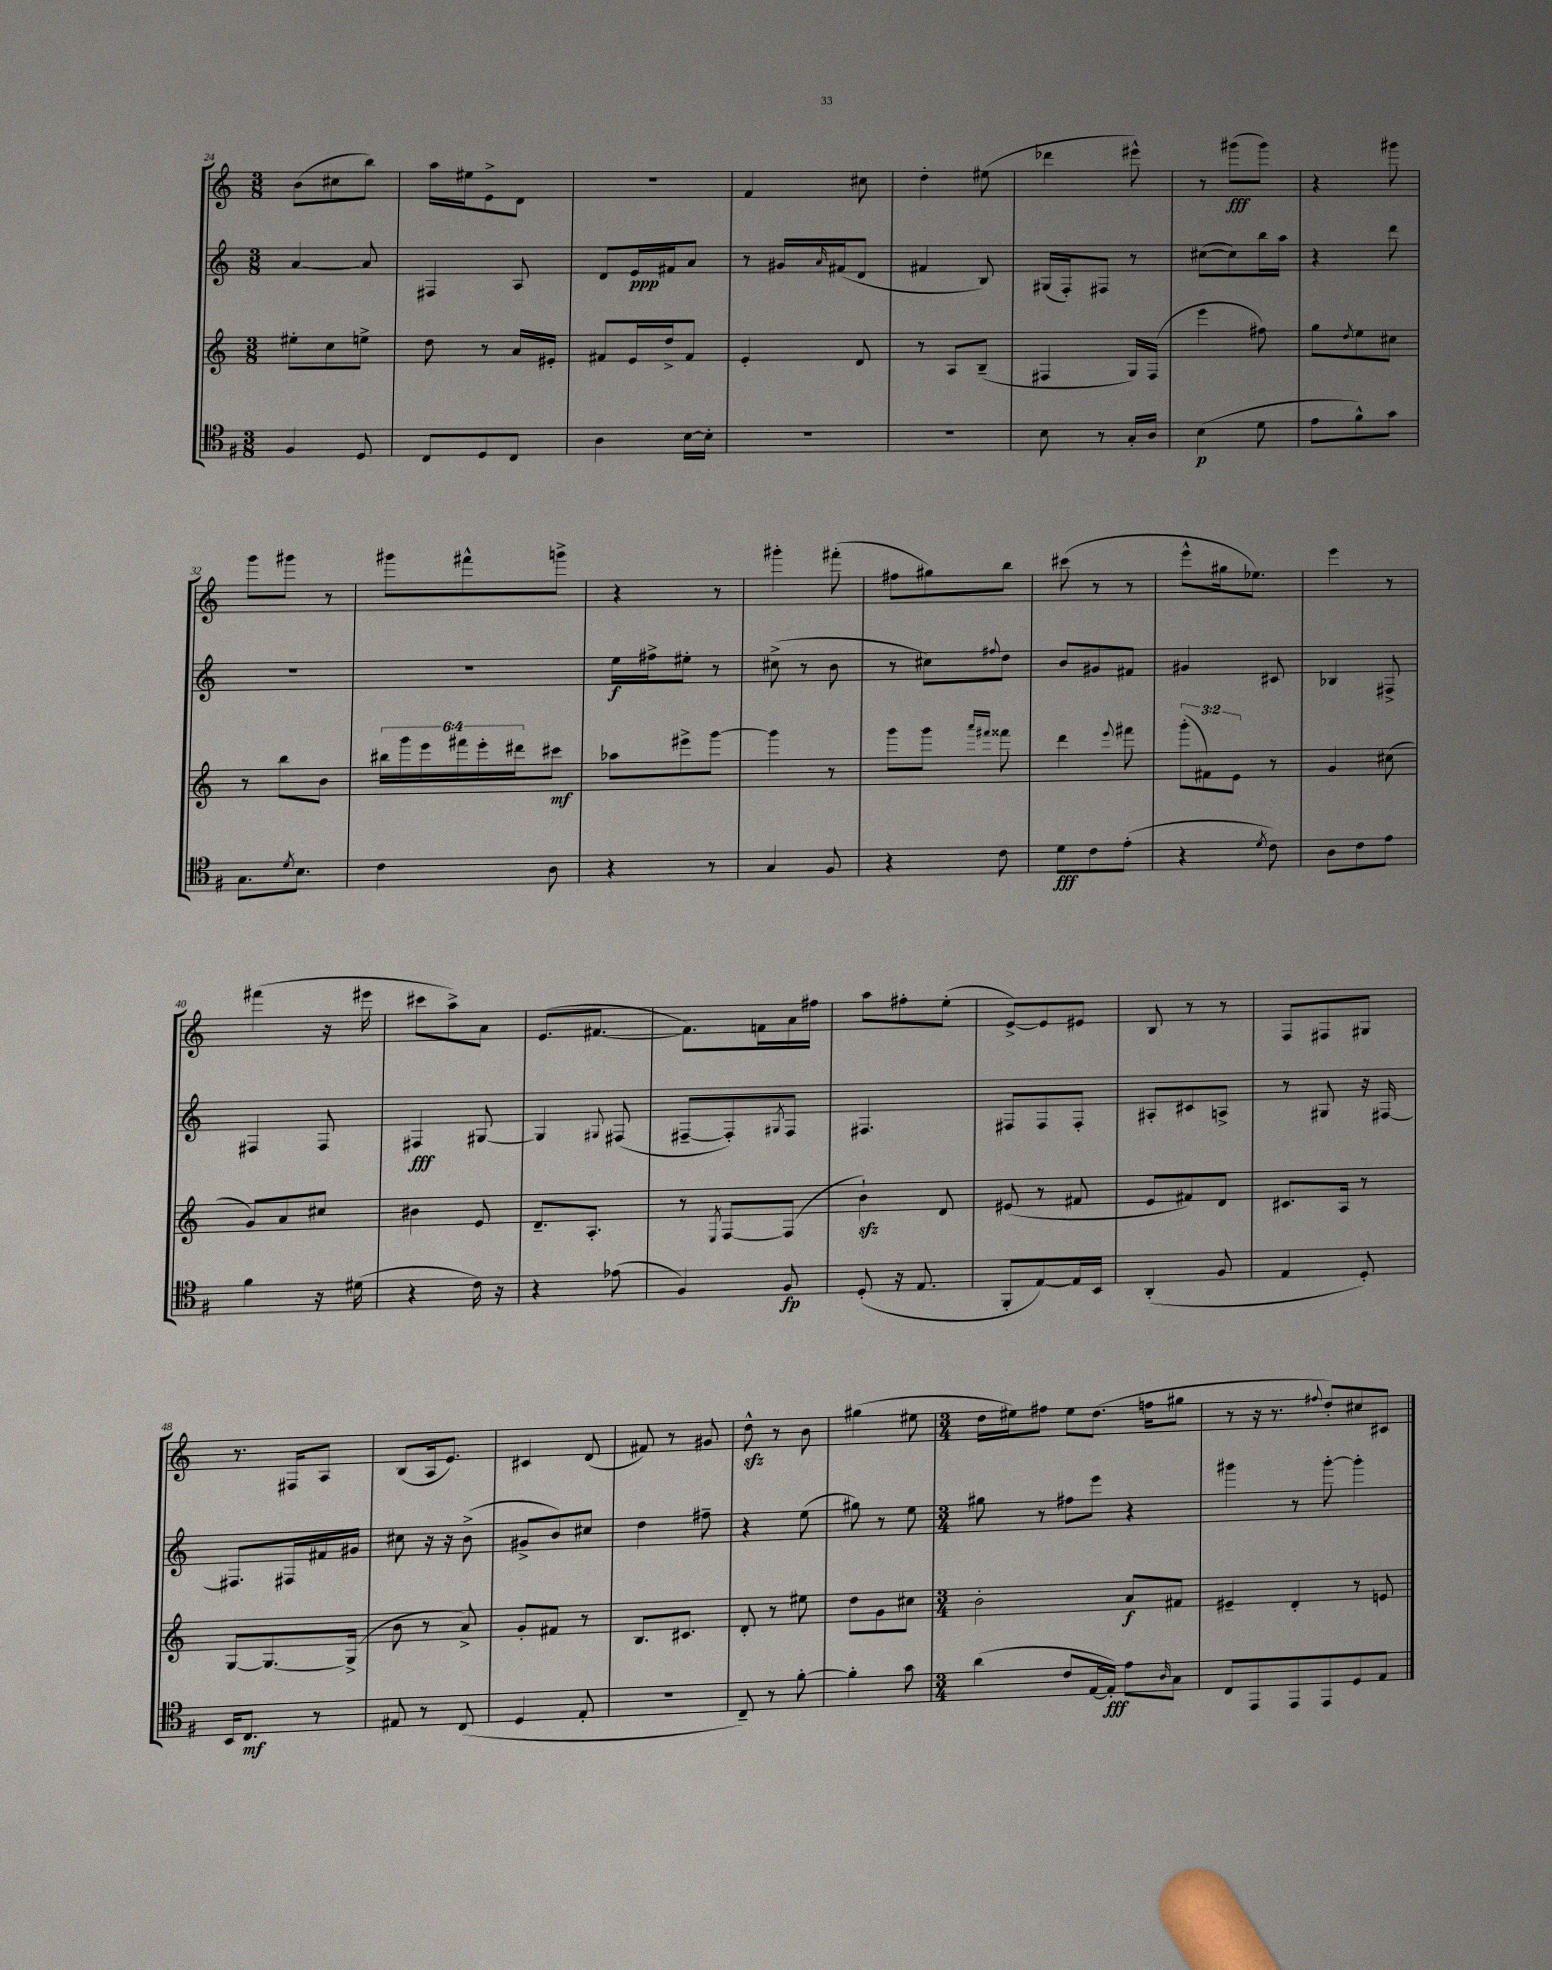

**kern	**dynam	**kern	**dynam	**kern	**dynam	**kern	**dynam
*part4	*part4	*part3	*part3	*part2	*part2	*part1	*part1
*staff4	*staff4	*staff3	*staff3	*staff2	*staff2	*staff1	*staff1
*clefC4	*	*clefG2	*	*clefG2	*	*clefG2	*
*k[f#]	*	*k[]	*	*k[]	*	*k[]	*
*M3/8	*	*M3/8	*	*M3/8	*	*M3/8	*
=24	=24	=24	=24	=24	=24	=24	=24
4F#/	.	8ee#X'\L	.	[4a/	.	(8b\L	.
.	.	8cc\	.	.	.	8cc#X\	.
8D/	.	8een^\J	.	8a/]	.	8bb\J)	.
=25	=25	=25	=25	=25	=25	=25	=25
8C/L	.	8dd\	.	4F#X/	.	16aa\LL	.
.	.	.	.	.	.	16ee#X\J	.
8D/	.	8r	.	.	.	8e^\	.
8C/J	.	16a/LL	.	8A/	.	8d\J	.
.	.	16e#X'/JJ	.	.	.	.	.
=26	=26	=26	=26	=26	=26	=26	=26
4A\	.	8f#X/L	.	8d/L	.	4.r	.
.	.	16e/L	.	16e/L	ppp	.	.
.	.	16dd^/J	.	16f#X/J	.	.	.
[16B\LL	.	8f#/J	.	8a/J	.	.	.
16B'\JJ]	.	.	.	.	.	.	.
=27	=27	=27	=27	=27	=27	=27	=27
4.r	.	4e'/	.	8r	.	4f/	.
.	.	.	.	16g#X/LL	.	.	.
.	.	.	.	16qqa/	.	.	.
.	.	.	.	(16f#X/J	.	.	.
.	.	8d/	.	8d/J	.	8cc#X\	.
=28	=28	=28	=28	=28	=28	=28	=28
4.r	.	8r	.	4f#X/	.	4dd'\	.
.	.	8A/L	.	.	.	.	.
.	.	(8B~/J	.	8B/)	.	(8ee#X\	.
=29	=29	=29	=29	=29	=29	=29	=29
8B\	.	4F#X/	.	(16G#X/LL	.	4ddd-X\	.
.	.	.	.	16F'/J)	.	.	.
8r	.	.	.	8F#X/J	.	.	.
16G'/LL	.	16G/LL)	.	8r	.	8eee#X^^\)	.
16A/JJ	.	(16F#/JJ	.	.	.	.	.
=30	=30	=30	=30	=30	=30	=30	=30
(4B\	p	4eee\	.	([8cc#X\L	.	8r	.
.	.	.	.	8cc#\])	.	(8ggg#X\L	fff
8d\	.	8ff#X\)	.	16bb\L	.	8ggg#\J)	.
.	.	.	.	16aa\JJ	.	.	.
=31	=31	=31	=31	=31	=31	=31	=31
8e\L	.	8gg\L	.	4r	.	4r	.
.	.	8qdd/	.	.	.	.	.
8f#^^\)	.	8ee\	.	.	.	.	.
8g\J	.	8cc#X\J	.	8ddd\	.	8ggg#X\	.
!!LO:LB:g=z
=32	=32	=32	=32	=32	=32	=32	=32
8.G\L	.	8r	.	4.r	.	8ggg\L	.
.	.	8bb\L	.	.	.	8ggg#X\J	.
8qd/	.	.	.	.	.	.	.
8.B\J	.	.	.	.	.	.	.
.	.	8b\J	.	.	.	8r	.
=33	=33	=33	=33	=33	=33	=33	=33
4c\	.	24bb#X\LL	.	4.r	.	8ggg#X\L	.
.	.	24ggg\	.	.	.	.	.
.	.	24eee\	.	.	.	.	.
.	.	24fff#X\	.	.	.	8fff#X^^\	.
.	.	24eee'\	.	.	.	.	.
.	.	24ddd#X\J	.	.	.	.	.
8A\	.	8ccc#X\J	mf	.	.	8gggn^\J	.
=34	=34	=34	=34	=34	=34	=34	=34
4r	.	8aa-X\L	.	16ee\LL	f	4r	.
.	.	.	.	16ff#X^\J	.	.	.
.	.	8eee#X^\	.	8ee#X'\J	.	.	.
8r	.	[8ggg\J	.	8r	.	8r	.
=35	=35	=35	=35	=35	=35	=35	=35
4G/	.	4ggg\]	.	(8cc#X^\	.	4ggg#X'\	.
.	.	.	.	8r	.	.	.
8F#/	.	8r	.	8b\	.	(8fff#X'\	.
=36	=36	=36	=36	=36	=36	=36	=36
4r	.	8ggg\L	.	8r	.	8ff#X\L	.
.	.	8ggg\J	.	8cc#X\L)	.	8gg#X\)	.
.	.	16qqaaa/LL	.	.	.	.	.
.	.	16qqfff#X/JJ	.	8qqff#X/	.	.	.
8c\	.	8fff##X\	.	8dd\J	.	8bb\J	.
=37	=37	=37	=37	=37	=37	=37	=37
8d\L	fff	4ddd\	.	8b/L	.	(8ccc#X\	.
8c\	.	.	.	8g#X/	.	8r	.
.	.	8qqeee/	.	.	.	.	.
(8e'\J	.	8fff#X\	.	8f#X/J	.	8r	.
=38	=38	=38	=38	=38	=38	=38	=38
4r	.	(12ggg'\L	.	4g#X/	.	8eee^^\L	.
.	.	12f#X\)	.	.	.	.	.
.	.	.	.	.	.	16gg#X\k	.
.	.	12e\J	.	.	.	.	.
.	.	.	.	.	.	8.ee-X\J)	.
8qd/	.	.	.	.	.	.	.
8c\)	.	8r	.	8c#X/	.	.	.
=39	=39	=39	=39	=39	=39	=39	=39
8A\L	.	4g/	.	4B-X/	.	4eee\	.
8c\	.	.	.	.	.	.	.
8e\J	.	(8cc#X\	.	8F#X^/	.	8r	.
!!LO:LB:g=z
=40	=40	=40	=40	=40	=40	=40	=40
4f#\	.	8g/L)	.	4F#X/	.	(4fff#X\	.
.	.	8a/	.	.	.	.	.
16r	.	8cc#X/J	.	8F#/	.	16r	.
(16d#X\	.	.	.	.	.	16eee#X\	.
=41	=41	=41	=41	=41	=41	=41	=41
4r	.	4b#X\	.	4F#X/	fff	8ccc#X\L	.
.	.	.	.	.	.	8aa^\)	.
16c\)	.	8e/	.	[8G#X/	.	8a\J	.
16r	.	.	.	.	.	.	.
=42	=42	=42	=42	=42	=42	=42	=42
4r	.	8.d~/L	.	4G#/]	.	(8.e/L	.
.	.	8.A'/J	.	.	.	[8.f#X/J	.
.	.	.	.	8qqG#X/	.	.	.
(8e-X\	.	.	.	(8F#X/	.	.	.
=43	=43	=43	=43	=43	=43	=43	=43
4F#/)	.	8r	.	[8F#X~/L	.	8.f#\L])	.
.	.	8qE/	.	.	.	.	.
.	.	[8F/L	.	8F#'/])	.	.	.
.	.	.	.	.	.	16fn\L	.
.	.	.	.	8qG#X/	.	.	.
8F#/	fp	(8F/J]	.	8F#/J	.	16a\	.
.	.	.	.	.	.	16ff#X\JJ	.
=44	=44	=44	=44	=44	=44	=44	=44
(8D'/	.	4bzz`\)	.	4.F#X/	.	8aa\L	.
16r	.	.	.	.	.	8ff#X'\	.
8.E/	.	.	.	.	.	.	.
.	.	8d/	.	.	.	(8ee'\J	.
=45	=45	=45	=45	=45	=45	=45	=45
8FF#'/L	.	(8e#X/	.	8F#X/L	.	[8e^/L)	.
[8E/)	.	8r	.	8F#/	.	8e/]	.
16E/L]	.	8f#X/	.	8F#'/J	.	8e#X/J	.
16BB/JJ	.	.	.	.	.	.	.
=46	=46	=46	=46	=46	=46	=46	=46
(4AA'/	.	8e/L	.	8A#X'/L	.	8B/	.
.	.	8f#X/)	.	8c#X/	.	8r	.
8F#/	.	8d/J	.	8An^/J	.	8r	.
=47	=47	=47	=47	=47	=47	=47	=47
4E/	.	8.c#X/L	.	8r	.	8F/L	.
.	.	.	.	8G#X/	.	8F#X/	.
.	.	16A/Jk	.	.	.	.	.
8D'/)	.	8r	.	16r	.	8G#X/J	.
.	.	.	.	[16F#X/	.	.	.
!!LO:LB:g=z
=48	=48	=48	=48	=48	=48	=48	=48
16BB/KL	.	[8G/L	.	8.F#X/L]	.	8.r	.
8.C/J	mf	.	.	.	.	.	.
.	.	8.G/_	.	.	.	.	.
.	.	.	.	16F#X/L	.	16F#X/KL	.
8r	.	.	.	16f#X/	.	8A/J	.
.	.	(16G^/Jk]	.	16g#X/JJ	.	.	.
=49	=49	=49	=49	=49	=49	=49	=49
8E#X/	.	8b\	.	8cc#X\	.	(8B/L	.
8r	.	8r	.	16r	.	16A/k	.
.	.	.	.	16r	.	8.e/J)	.
(8C/	.	8a^/)	.	(8b^\	.	.	.
=50	=50	=50	=50	=50	=50	=50	=50
4D/	.	8g'/L	.	8g#X^/L	.	4c#X/	.
.	.	8f#X/J	.	8b/)	.	.	.
8E'/	.	8r	.	8cc#X/J	.	(8d/	.
=51	=51	=51	=51	=51	=51	=51	=51
4.r	.	8.B/L	.	4dd\	.	8f#X/)	.
.	.	.	.	.	.	8r	.
.	.	8.c#X/J	.	.	.	.	.
.	.	.	.	8ff#X~\	.	8g#X/	.
=52	=52	=52	=52	=52	=52	=52	=52
8C~/)	.	8d'/	.	4r	.	8ddzz^^\	.
8r	.	8r	.	.	.	8r	.
[8f#'\	.	8ee#X\	.	(8ee\	.	8b\	.
=53	=53	=53	=53	=53	=53	=53	=53
4f#'\]	.	8dd\L	.	8gg#X\)	.	(4gg#X\	.
.	.	8g\	.	8r	.	.	.
8g\	.	8cc#X\J	.	8ee\	.	8ee#X\	.
=54	=54	=54	=54	=54	=54	=54	=54
*M3/4	*	*M3/4	*	*M3/4	*	*M3/4	*
(4a\	.	2b'\	.	8gg#X\	.	16dd\LL	.
.	.	.	.	.	.	16ee#X\J)	.
.	.	.	.	8r	.	8ff#X\J	.
8c/L	.	.	.	8ff#X\L	.	8ee#\L	.
[16E/L	.	.	.	8eee\J	.	(8.dd\J	.
16E'/JJ])	fff	.	.	.	.	.	.
8e\L	.	8a/L	f	4r	.	.	.
.	.	.	.	.	.	16ffn\KL	.
16qqA/	.	.	.	.	.	.	.
8G\J	.	8f#X/J	.	.	.	8gg#X\J	.
=55	=55	=55	=55	=55	=55	=55	=55
8C/L	.	4e#X~/	.	4ggg#X\	.	8r	.
8EE/	.	.	.	.	.	16r	.
.	.	.	.	.	.	8.r	.
8EE/	.	4d'/	.	8r	.	.	.
.	.	.	.	.	.	8qqff#X/	.
8EE/	.	.	.	[8ggg#'\	.	8dd'/L)	.
8D/	.	8r	.	4ggg#'\]	.	8cc#X/	.
8E/J	.	8en/	.	.	.	8c#X/J	.
==	==	==	==	==	==	==	==
*-	*-	*-	*-	*-	*-	*-	*-
